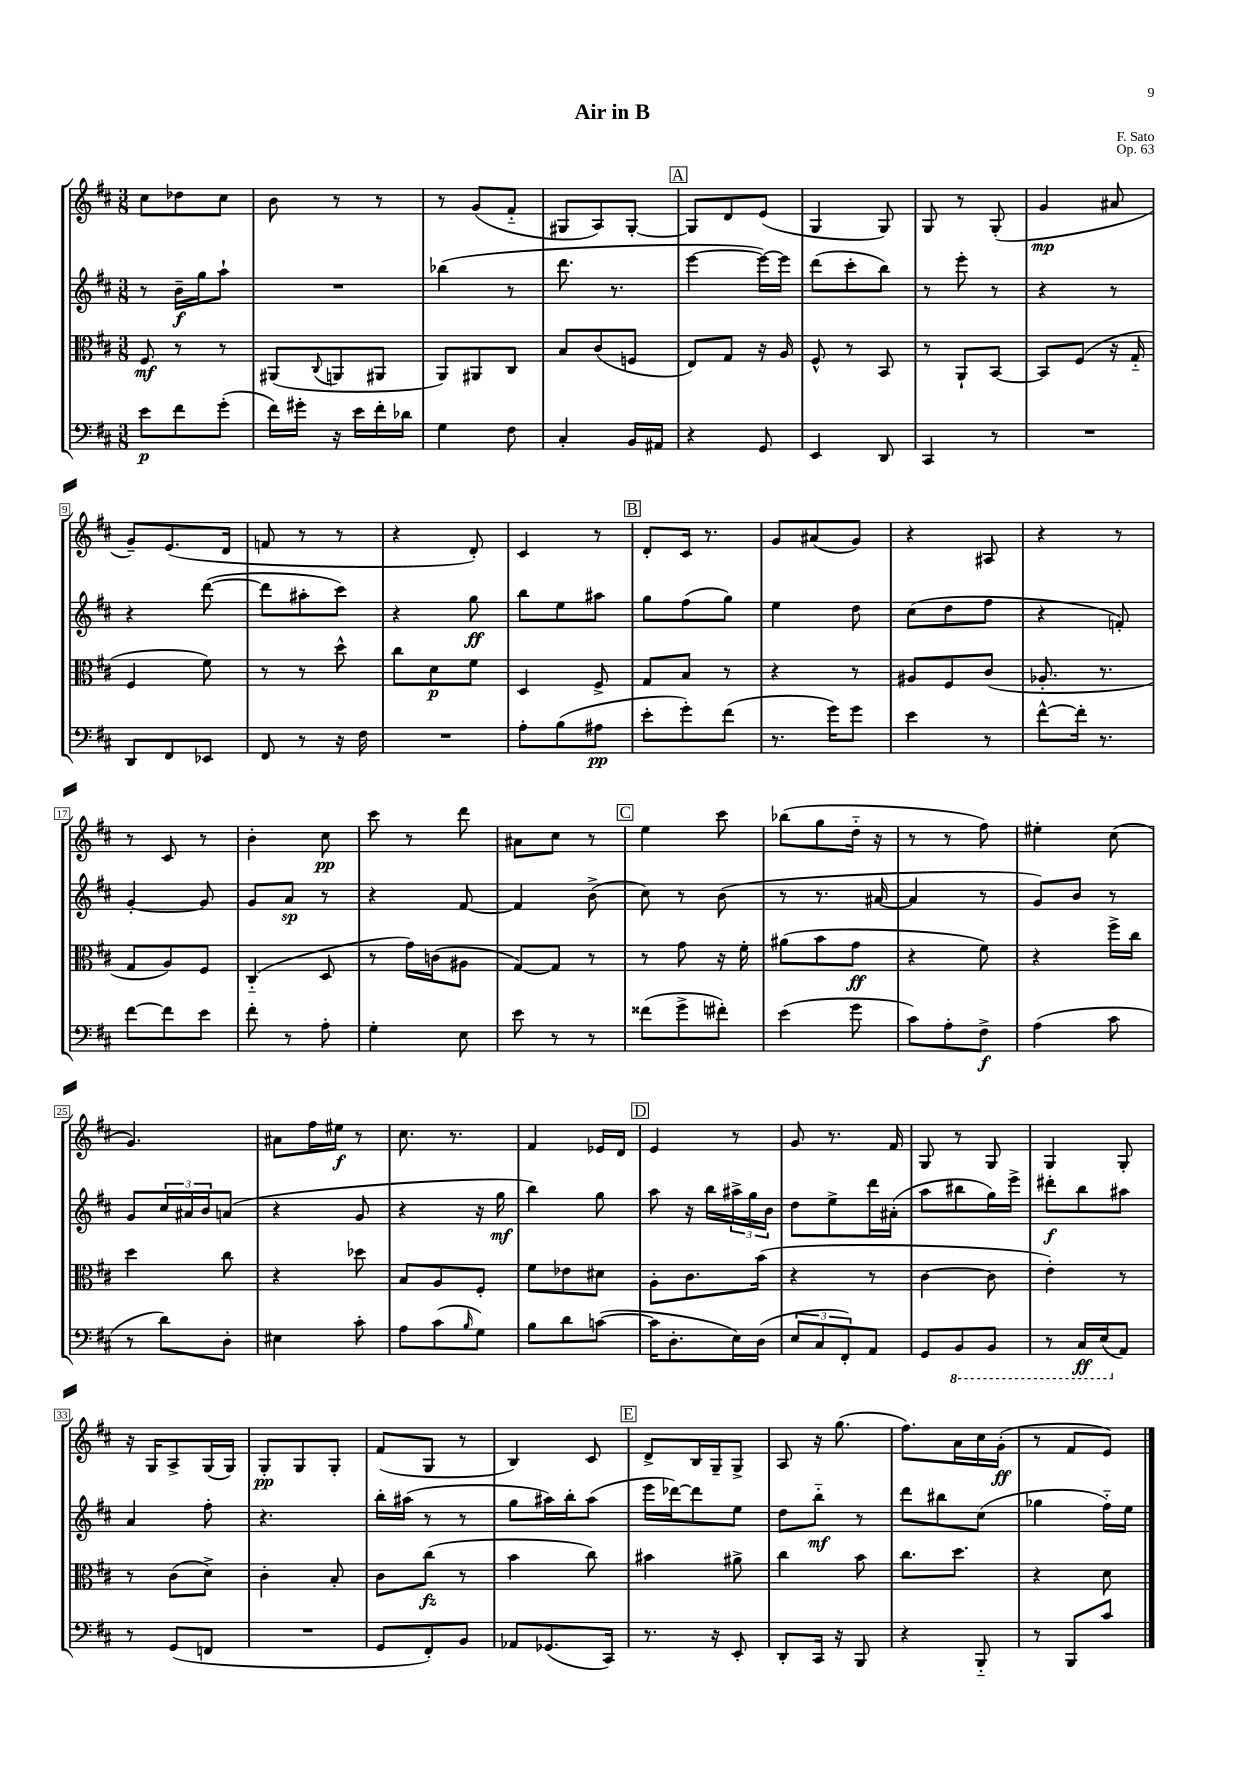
\header { title = "Air in B" composer = "F. Sato" opus = "Op. 63" }
<<
\new StaffGroup <<
\new Staff = "s0" {
    \clef treble \key d \major \numericTimeSignature \time 3/8
    cis''8 des''8 cis''8 |
    b'8 r8 r8 |
    r8 g'8( fis'8-_ |
    gis8 a8) gis8~-. |
    \mark \markup { \box "A" } gis8 d'8 e'8( |
    g4 g8) |
    g8 r8 g8-.( |
    g'4\mp ais'8 |
    g'8--) e'8.( d'16 |
    f'8 r8 r8 |
    r4 d'8-.) |
    cis'4 r8 |
    \mark \markup { \box "B" } d'8-. cis'16 r8. |
    g'8 ais'8( g'8) |
    r4 ais8 |
    r4 r8 |
    r8 cis'8 r8 |
    b'4-. cis''8\pp |
    cis'''8 r8 d'''8 |
    ais'8 cis''8 r8 |
    \mark \markup { \box "C" } e''4 cis'''8 |
    bes''8( g''8 d''16-_ r16 |
    r8 r8 fis''8) |
    eis''4-. cis''8( |
    g'4.) |
    ais'8 fis''16 eis''16\f r8 |
    cis''8. r8. |
    fis'4 ees'16 d'16 |
    \mark \markup { \box "D" } e'4 r8 |
    g'8 r8. fis'16 |
    g8 r8 g8 |
    g4 g8-. |
    r16 g16 a8-> g16( g16) |
    g8-.\pp g8 g8-. |
    fis'8( g8 r8 |
    b4) cis'8 |
    \mark \markup { \box "E" } d'8-> b16 g16-- g8-> |
    a8 r16 g''8.( |
    fis''8.) a'16 cis''16 g'16-.\ff( |
    r8 fis'8 e'8) \bar "|." |
}
\new Staff = "s1" {
    \clef treble \key d \major \numericTimeSignature \time 3/8
    r8 b'16--\f g''16 a''8-! |
    R4. |
    bes''4( r8 |
    d'''8. r8. |
    \mark \markup { \box "A" } e'''4~ e'''16~) e'''16 |
    d'''8( cis'''8-. b''8) |
    r8 e'''8-. r8 |
    r4 r8 |
    r4 d'''8~( |
    d'''8 ais''8-. cis'''8) |
    r4 g''8\ff |
    b''8 e''8 ais''8 |
    \mark \markup { \box "B" } g''8 fis''8( g''8) |
    e''4 d''8 |
    cis''8( d''8 fis''8 |
    r4 f'8-.) |
    g'4~-. g'8 |
    g'8 a'8\sp r8 |
    r4 fis'8~ |
    fis'4 b'8->( |
    \mark \markup { \box "C" } cis''8) r8 b'8( |
    r8 r8. ais'16~ |
    ais'4 r8 |
    g'8) b'8 r8 |
    g'8 \tuplet 3/2 { cis''16 ais'16 b'16 } a'8( |
    r4 g'8 |
    r4 r16 g''16\mf |
    b''4) g''8 |
    \mark \markup { \box "D" } a''8 r16 b''16 \tuplet 3/2 { ais''16-> g''16 b'16 } |
    d''8 e''8-> d'''16 ais'16-.( |
    a''8 bis''8 g''16) e'''16-> |
    dis'''8-.\f b''8 ais''8 |
    a'4 fis''8-. |
    r4. |
    b''16-. ais''16( r8 r8 |
    g''8 ais''16) b''16-. ais''8( |
    \mark \markup { \box "E" } e'''16 des'''16~) des'''8 e''8 |
    d''8 b''8-_\mf r8 |
    d'''8 bis''8 cis''8( |
    ges''4 fis''16-_) e''16 \bar "|." |
}
\new Staff = "s2" {
    \clef alto \key d \major \numericTimeSignature \time 3/8
    fis8\mf r8 r8 |
    ais,8( \appoggiatura { cis8 } a,8 ais,8 |
    a,8) ais,8 cis8 |
    b8 cis'8( f8 |
    \mark \markup { \box "A" } e8) g8 r16 a16 |
    fis8-^ r8 b,8 |
    r8 a,8-! b,8~ |
    b,8 fis8( r16 g16-_ |
    fis4 fis'8) |
    r8 r8 d''8-^ |
    cis''8 d'8\p fis'8 |
    d4 fis8-> |
    \mark \markup { \box "B" } g8 b8 r8 |
    r4 r8 |
    ais8 fis8 cis'8( |
    aes8.-. r8. |
    g8 a8) fis8 |
    cis4-_( d8 |
    r8 g'16) c'16( ais8 |
    g8~) g8 r8 |
    \mark \markup { \box "C" } r8 g'8 r16 fis'16-. |
    ais'8( b'8 g'8\ff |
    r4 fis'8) |
    r4 fis''16-> cis''16 |
    d''4 cis''8 |
    r4 des''8 |
    b8 a8 fis8-. |
    fis'8 ees'8 dis'8 |
    \mark \markup { \box "D" } a8-. cis'8. b'16( |
    r4 r8 |
    cis'4~ cis'8 |
    e'4-.) r8 |
    r8 cis'8( d'8->) |
    cis'4-. b8-. |
    cis'8 cis''8\fz( r8 |
    b'4 cis''8) |
    \mark \markup { \box "E" } bis'4 ais'8-> |
    cis''4 b'8 |
    cis''8. d''8. |
    r4 d'8 \bar "|." |
}
\new Staff = "s3" {
    \clef bass \key d \major \numericTimeSignature \time 3/8
    e'8\p fis'8 g'8-.( |
    fis'16) gis'16-. r16 e'16 fis'16-. des'16 |
    g4 fis8 |
    cis4-. b,16 ais,16 |
    \mark \markup { \box "A" } r4 g,8 |
    e,4 d,8 |
    cis,4 r8 |
    R4. |
    d,8 fis,8 ees,8 |
    fis,8 r8 r16 fis16 |
    R4. |
    a8-. b8( ais8\pp |
    \mark \markup { \box "B" } e'8-. g'8-.) fis'8( |
    r8. g'16) g'8 |
    e'4 r8 |
    fis'8~-^ fis'16-. r8. |
    fis'8~ fis'8 e'8 |
    fis'8-. r8 a8-. |
    g4-. e8 |
    e'8 r8 r8 |
    \mark \markup { \box "C" } fisis'8( g'8-> fis'8-.) |
    e'4( g'8 |
    cis'8) a8-. fis8->\f |
    a4( cis'8 |
    r8 d'8) d8-. |
    eis4 cis'8-. |
    a8 cis'8( \grace { b16 } g8) |
    b8 d'8 c'8~( |
    \mark \markup { \box "D" } c'16 d8.-. e16) d16( |
    \tuplet 3/2 { e8 cis8 fis,8-.) } a,8 |
    g,8 \ottava #-1 b,,8 b,,8 |
    r8 cis,16\ff e,16( \ottava #0 a,8) |
    r8 g,8( f,8 |
    R4. |
    g,8 fis,8-.) b,8 |
    aes,8 ges,8.( cis,16) |
    \mark \markup { \box "E" } r8. r16 e,8-. |
    d,8-. cis,16 r16 b,,8 |
    r4 b,,8-_ |
    r8 b,,8 cis'8 \bar "|." |
}
>>
>>
\layout { \context { \Score \override BarNumber.stencil = #(make-stencil-boxer 0.1 0.3 ly:text-interface::print) } }
